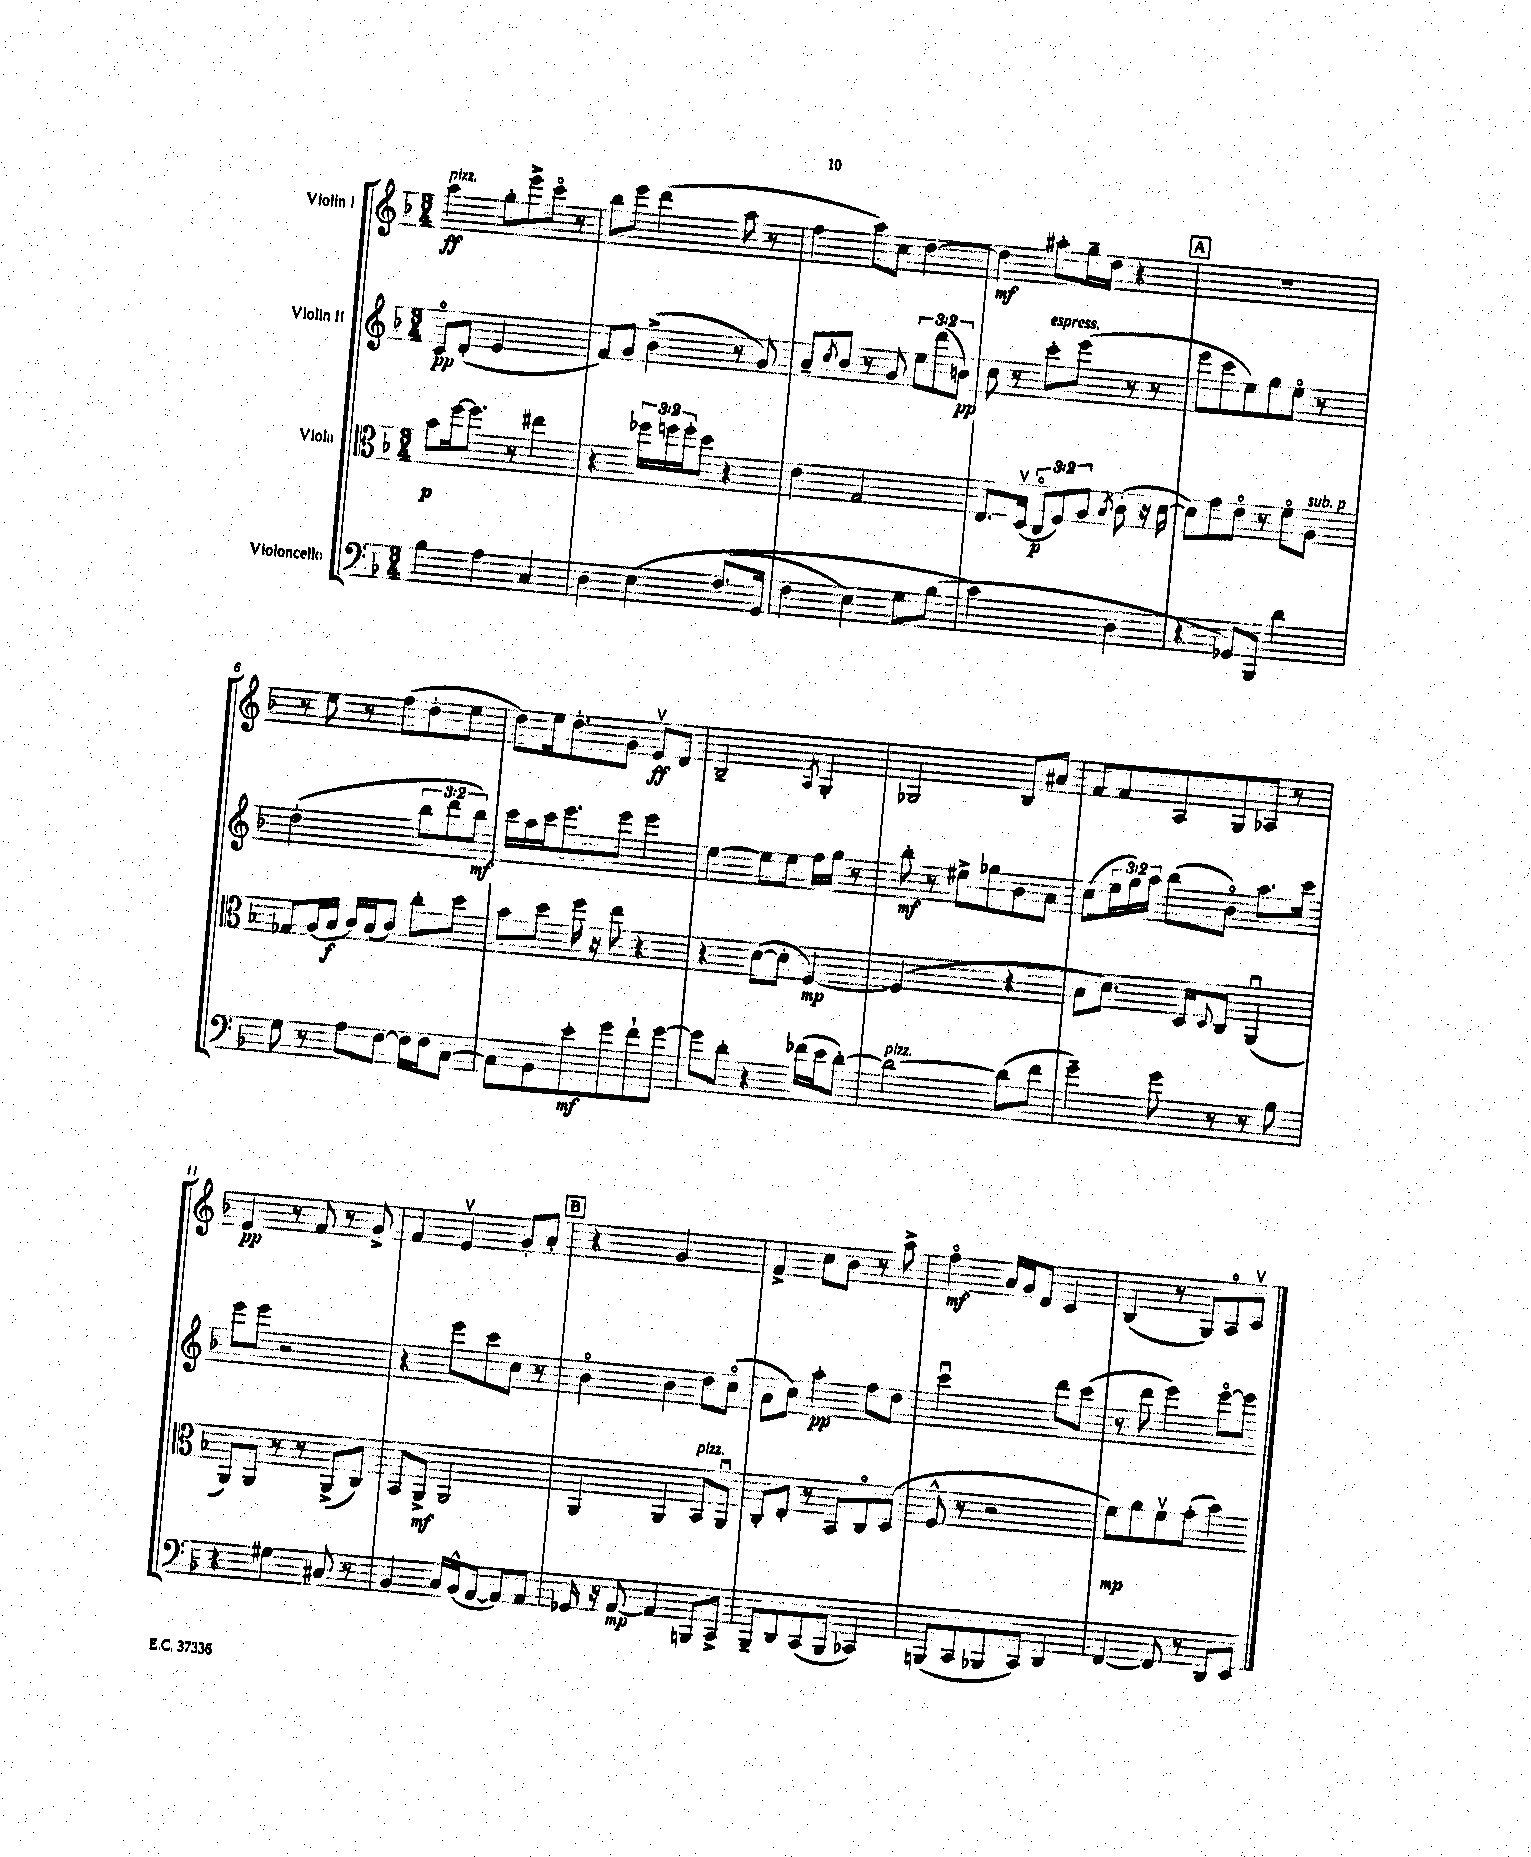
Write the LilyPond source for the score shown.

<<
\new StaffGroup <<
\new Staff = "s0" \with { instrumentName = "Violin I" } {
    \clef treble \key f \major \numericTimeSignature \time 3/4
    a''4\ff^\markup { \italic "pizz." } g''8-. e'''8-> c'''8\flageolet r8 |
    bes''8 e'''8 d'''4( a''8 r8 |
    f''4 a''8) c''8 d''4~ |
    d''4\mf ais''8-. g''16-- d''16 r4 |
    \mark \markup { \box "A" } R2. |
    r8 e''8 r8 f''8( d''8-. e''8 |
    d''8) e''16 d''8.-. g'8 e'8\upbow\ff d'8 |
    bes2-- \acciaccatura { a8 } g4-. |
    ges2 bes8 ais'8 |
    f'8 f'8 a8 g8 aes8 r8 |
    e'4\pp r8 f'8 r8 g'8-> |
    f'4 e'4\upbow g'8-. a'8-. |
    \mark \markup { \box "B" } r4 g'2 |
    f'4-> c''8 bes'8 r8 a''8-> |
    f''4\flageolet\mf a'16 g'16 d'8 c'4 |
    bes4( r8 g8) a8\flageolet c'8\upbow \bar "|." |
}
\new Staff = "s1" \with { instrumentName = "Violin II" } {
    \clef treble \key f \major \numericTimeSignature \time 3/4 \override Staff.TupletNumber.text = #tuplet-number::calc-fraction-text
    c'8\flageolet\pp d'8-.( e'2 |
    f'8) g'8 bes'4->( r8 g'8) |
    a'8-- \acciaccatura { c''8 } bes'8 r8 g'8 \tuplet 3/2 { e''8 d'''8( b'8\pp) } |
    c''8 r8 c'''8-.^\markup { \italic "espress." } e'''8( r8 r8 |
    \mark \markup { \box "A" } e'''8 c'''8 e''8) g''8 e''8\flageolet r8 |
    d''2-.( \tuplet 3/2 { bes''8 d'''8 bes''8\mf) } |
    c'''16 a''16 c'''16 e'''8. e'''8 e'''4 |
    e''4~ e''8 e''8 f''16 g''16 r8 |
    bes''8-.\mf r8 eis''8-> ges''8 bes'8 a'8 |
    c''8( \tuplet 3/2 { e''16 g''16) a''16 } bes''8( bes'8\flageolet) a''8. c'''16 |
    e'''8 e'''8 r2 |
    r4 e'''8 c'''8 c''8 r8 |
    \mark \markup { \box "B" } bes'4\flageolet bes'4 d''8 c''8\flageolet( |
    a'8 c''8) a''4-.\pp f''8 d''8 |
    c'''2\downbow d'''8 c'''8( |
    r8 d'''8 e'''4) e'''8~\flageolet e'''8 \bar "|." |
}
\new Staff = "s2" \with { instrumentName = "Viola" } {
    \clef alto \key f \major \numericTimeSignature \time 3/4 \override Staff.TupletNumber.text = #tuplet-number::calc-fraction-text
    bes'8\p f''16~ f''8. r8 eis''4 |
    r4 \tuplet 3/2 { fes''16 f''16 f''16-. } d''8 r4 |
    e'4 g2 |
    e8. d16\upbow( \tuplet 3/2 { c8\flageolet\p f8) a8 } \acciaccatura { bes8 } c'8-.( r16 d'16~ |
    \mark \markup { \box "A" } d'8) g'8 e'8\flageolet r8 f'8\flageolet a8^\markup { \italic "sub. p" } |
    ges8 a16( bes16\f c'16) bes16( c'8) c''8-. d''8 |
    bes'8 d''8 f''16 r16 e''8 r4 |
    r4 d'8~( d'8-. f4~\mp) |
    f2( r4 |
    bes8 d'8.) d16 \appoggiatura { d8 } c8 a,4\downbow( |
    a,8) a,8 r8 r8 a,8->( c8) |
    bes,8 a,8->\mf a,2 |
    \mark \markup { \box "B" } a,4 a,4 bes,8^\markup { \italic "pizz." } a,8\downbow |
    c8-. e8-. r8 bes,8 c8\flageolet d8( |
    f8-^ r8 r2 |
    f'8\mp) a'8 f'8\upbow g'8-.( bes'4) \bar "|." |
}
\new Staff = "s3" \with { instrumentName = "Violoncello" } {
    \clef bass \key f \major \numericTimeSignature \time 3/4
    bes4 a4 c4 |
    d4 e4\( f8.( g,16 |
    f4 e4) g8 bes8( |
    c'2\) d4 |
    \mark \markup { \box "A" } r4 ges,8) bes,,8 d'4 |
    g8 r8 a8 f8~ f16 f16 c8~ |
    c8 bes,8 e'8-.\mf g'8 f'8-! g'8~ |
    g'8 d'8-. r4 fes'16( e'16 d'8~-.) |
    d'2~^\markup { \italic "pizz." } d'8( f'8 |
    g'4--) g'8 r8 r8 bes8 |
    r4 gis4 cis8 r8 |
    bes,4 c16 bes,16-^( a,8~ a,8) a,8 |
    \mark \markup { \box "B" } ges,16 r16 a,8~\mp a,4 b,,8 c,8-> |
    bes,,8-- d,8 c,8( bes,,8 ces,4) |
    b,,8( c,8 bes,,8 c,8) d,4 |
    f,4~ f,8 r8 d,8 e,8 \bar "|." |
}
>>
>>
